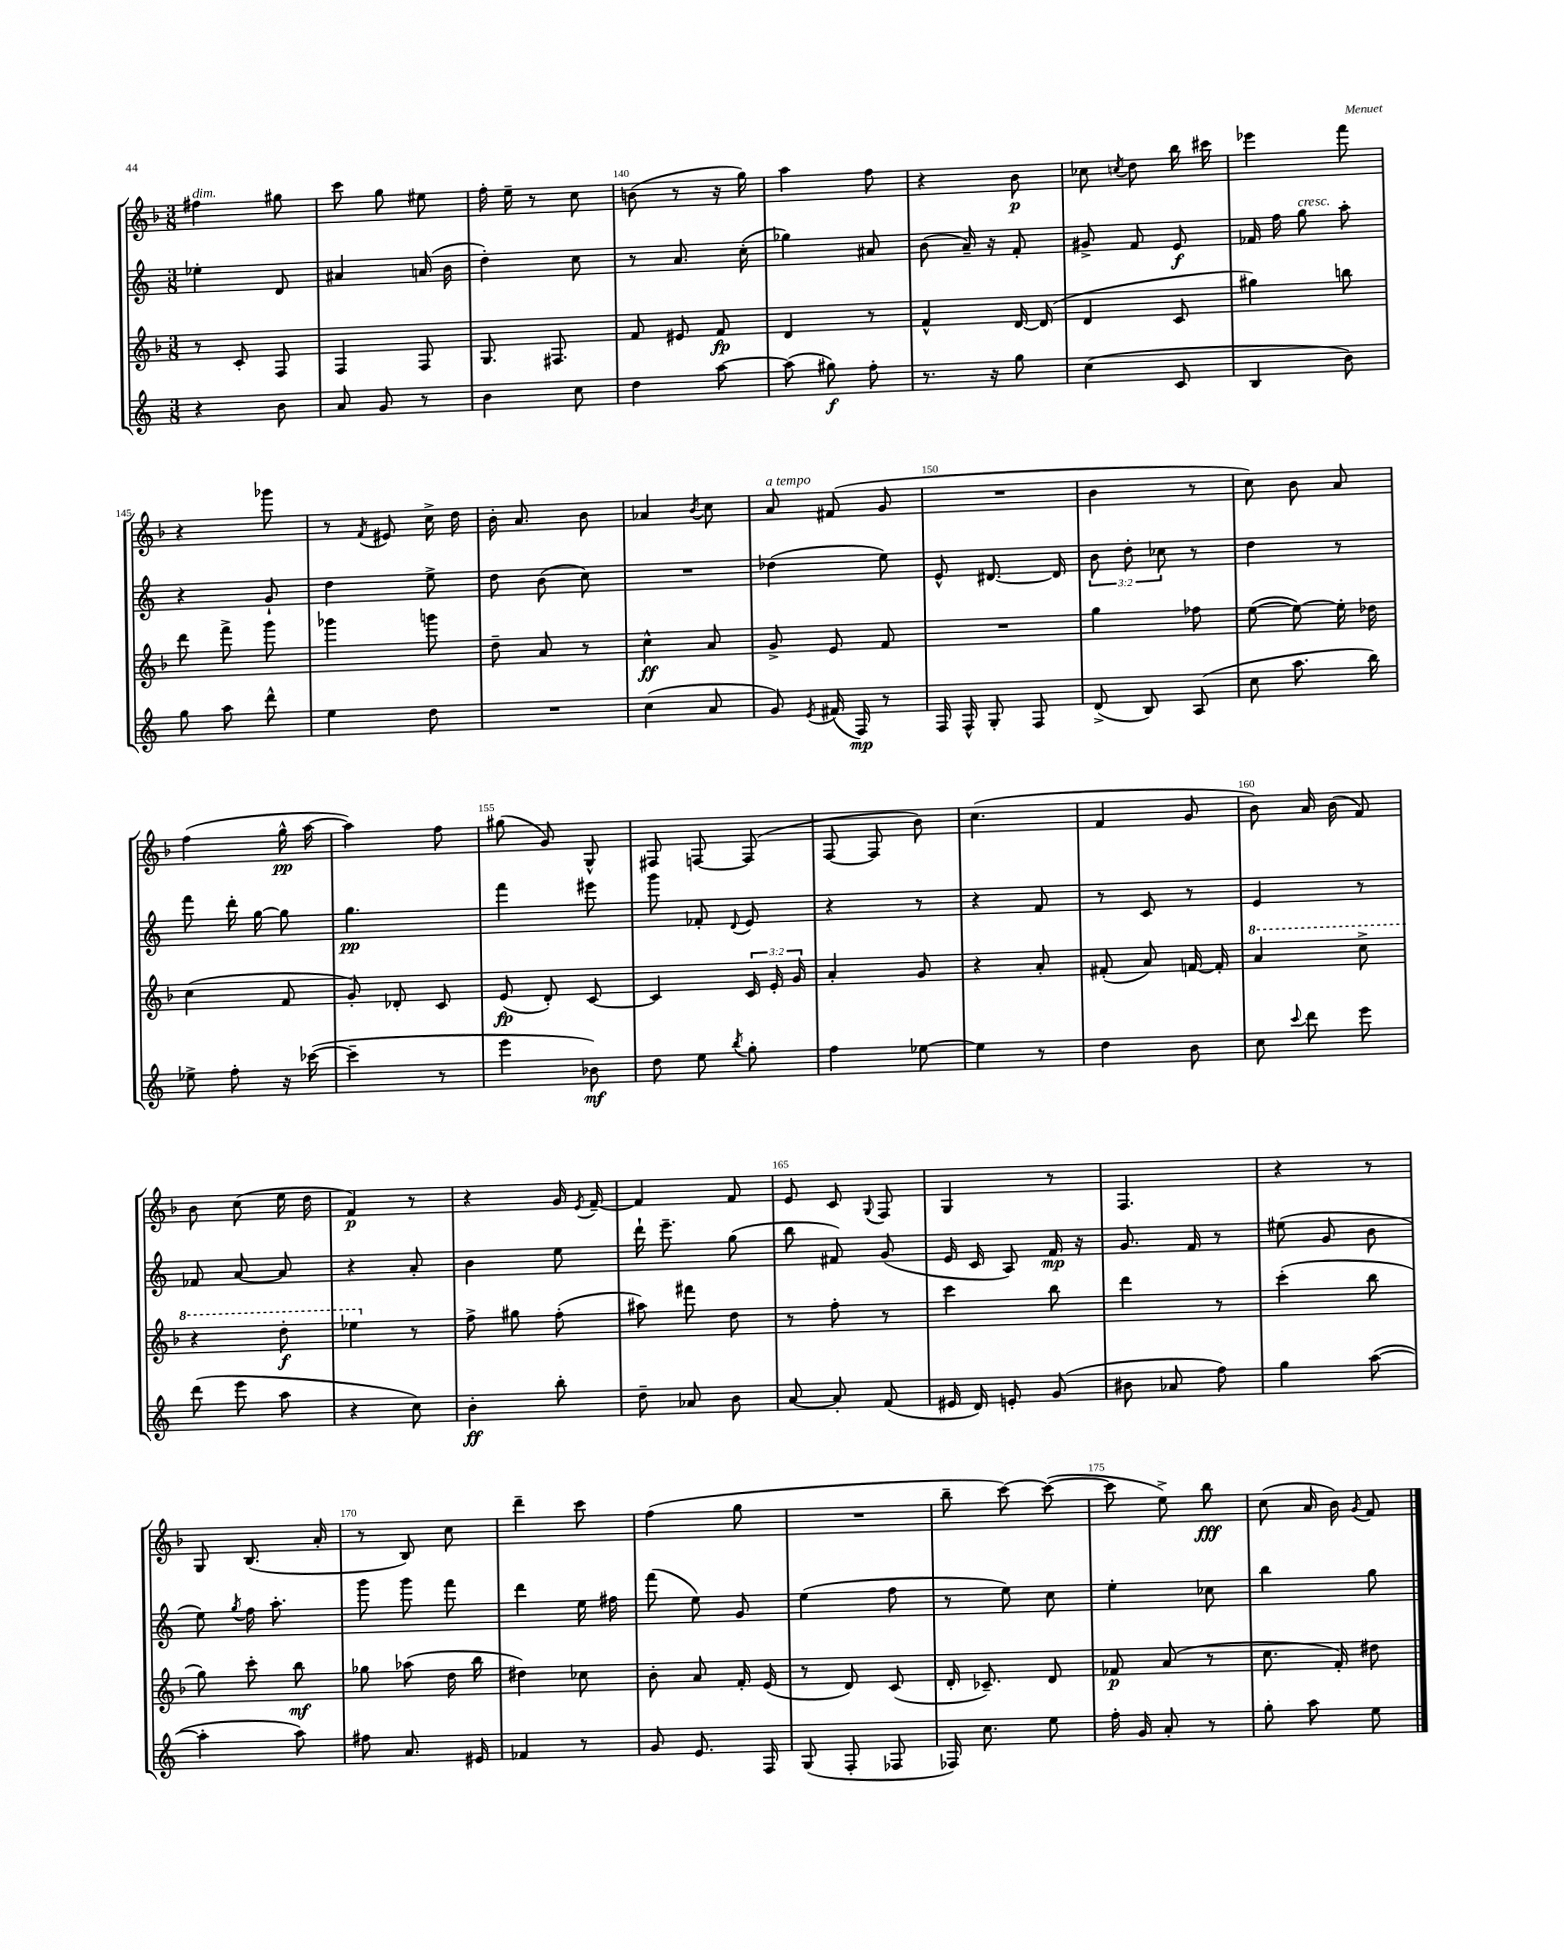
<<
\new StaffGroup <<
\new Staff = "s0" {
    \clef treble \key f \major \numericTimeSignature \time 3/8
    \autoBeamOff fis''4^\markup { \italic "dim." } gis''8 |
    c'''8 g''8 eis''8 |
    f''16-. e''16-- r8 c''8 |
    b'8( r8 r16 g''16) |
    a''4 f''8 |
    r4 bes'8\p |
    ces''8 \acciaccatura { c''8 } d''8 bes''16 cis'''16 |
    ees'''4 f'''8 |
    r4 ges'''8 |
    r8 \acciaccatura { f'8 } eis'8 c''16-> d''16 |
    bes'16-. a'8. bes'8 |
    aes'4 \acciaccatura { bes'8 } c''8 |
    a'8^\markup { \italic "a tempo" } fis'8( g'8 |
    R4. |
    bes'4 r8 |
    c''8) bes'8 a'8 |
    f''4( g''16-^\pp a''16~ |
    a''4) f''8 |
    gis''8( g'8) g8-^ |
    fis8 f8~ f8( |
    f8~ f8 bes'8) |
    c''4.( |
    f'4 g'8 |
    bes'8) a'16 bes'16( f'8) |
    bes'8 c''8( e''16 d''16 |
    f'4\p) r8 |
    r4 g'16 \acciaccatura { e'8 } f'16~-- |
    f'4 f'8 |
    e'8 c'8 \appoggiatura { g8 } f8 |
    g4 r8 |
    f4. |
    r4 r8 |
    g8 bes8.( a'16-. |
    r8 bes8) c''8 |
    d'''4-- c'''8 |
    f''4( g''8 |
    R4. |
    bes''8-- c'''8~) c'''8~( |
    c'''8 e''8->) bes''8\fff |
    c''8( a'16 bes'16) \acciaccatura { g'8 } f'8 \bar "|." |
}
\new Staff = "s1" {
    \clef treble \key c \major \numericTimeSignature \time 3/8 \override Staff.TupletNumber.text = #tuplet-number::calc-fraction-text
    \autoBeamOff ees''4-. d'8 |
    ais'4 a'16( b'16 |
    d''4-.) c''8 |
    r8 a'8. c''16-.( |
    ges''4) ais'8 |
    b'8( a'16--) r16 f'8-. |
    gis'8-> f'8 e'8\f |
    fes'16 f''16 g''8^\markup { \italic "cresc." } a''8-. |
    r4 g'8-! |
    d''4 e''8-> |
    d''8 b'8( c''8) |
    R4. |
    des''4( e''8) |
    e'8-^ dis'8.~ dis'16 |
    \tuplet 3/2 { b'8 d''8-. ces''8 } r8 |
    d''4 r8 |
    f'''8 d'''16-. g''16~ g''8 |
    g''4.\pp |
    f'''4 eis'''8 |
    g'''8 fes'8-. \appoggiatura { d'8 } e'8 |
    r4 r8 |
    r4 f'8 |
    r8 c'8 r8 |
    e'4 r8 |
    fes'8 a'8~ a'8 |
    r4 a'8-. |
    b'4 e''8 |
    d'''16-! e'''8.-- g''8( |
    b''8 fis'8) g'8( |
    e'16 c'16 a8) f'16\mp r16 |
    g'8. f'16 r8 |
    eis''8( g'8 b'8 |
    e''8) \acciaccatura { g''8 } f''16 a''8.-. |
    g'''8 g'''8 f'''8 |
    d'''4 e''16 fis''16 |
    f'''8( e''8) g'8 |
    e''4( f''8 |
    r8 e''8) c''8 |
    e''4-. ces''8 |
    b''4 g''8 \bar "|." |
}
\new Staff = "s2" {
    \clef treble \key f \major \numericTimeSignature \time 3/8 \override Staff.TupletNumber.text = #tuplet-number::calc-fraction-text
    \autoBeamOff r8 c'8-. f8 |
    f4 f8 |
    g8. fis8. |
    f'8 eis'8 f'8\fp |
    d'4 r8 |
    f'4-^ d'16~ d'16( |
    d'4 c'8 |
    gis''4) b''8 |
    d'''8 f'''8-> g'''8 |
    ges'''4 g'''8 |
    d''8-- a'8 r8 |
    c''4-^\ff a'8 |
    g'8-> e'8 f'8 |
    R4. |
    g''4 fes''8 |
    e''8~( e''8~) e''16-. des''16 |
    c''4( f'8 |
    g'8-.) des'8-. c'8 |
    e'8\fp( d'8-.) c'8~ |
    c'4 \tuplet 3/2 { c'16 e'16-. g'16 } |
    a'4-. g'8 |
    r4 a'8-. |
    fis'8-.( a'8) f'16~ f'16-. |
    \ottava #1 a''4 c'''8-> |
    r4 d'''8-.\f |
    ees'''4 \ottava #0 r8 |
    f''8-> gis''8 f''8-.( |
    ais''8) fis'''8 d''8 |
    r8 f''8-. r8 |
    c'''4 bes''8 |
    d'''4 r8 |
    c'''4-.( bes''8 |
    g''8) c'''8-. bes''8\mf |
    ges''8 aes''8( d''16 bes''16 |
    dis''4) ces''8 |
    bes'8-. a'8 f'16-. e'16( |
    r8 d'8) c'8( |
    d'16-. ces'8.--) d'8 |
    fes'8\p a'8( r8 |
    c''8. f'16-.) dis''8 \bar "|." |
}
\new Staff = "s3" {
    \clef treble \key c \major \numericTimeSignature \time 3/8
    \autoBeamOff r4 b'8 |
    a'8 g'8 r8 |
    b'4 c''8 |
    d''4 a''8~ |
    a''8( gis''8\f) f''8-. |
    r8. r16 g''8 |
    c''4( c'8 |
    b4 b'8) |
    g''8 a''8 d'''8-^ |
    e''4 d''8 |
    R4. |
    c''4( a'8 |
    g'8) \acciaccatura { e'8 } fis'16( f16\mp) r8 |
    f16 f16-^ g8-. f8 |
    d'8->( b8) a8( |
    c''8 a''8. b''16) |
    ees''8-> f''8-. r16 ces'''16~( |
    ces'''4-- r8 |
    e'''4 bes'8\mf) |
    d''8 e''8 \acciaccatura { b''8 } g''8-. |
    f''4 ees''8~ |
    ees''4 r8 |
    d''4 b'8 |
    c''8 \appoggiatura { c'''8 } d'''8 e'''8 |
    d'''8( e'''8 a''8 |
    r4 c''8) |
    b'4-.\ff b''8-. |
    d''8-- aes'8 b'8 |
    a'8~ a'8-. f'8( |
    eis'16 d'16) e'8-. g'8( |
    bis'8 aes'8 f''8) |
    g''4 a''8~( |
    a''4-. a''8) |
    fis''8 a'8. eis'16 |
    fes'4 r8 |
    g'8 e'8. f16 |
    g8( f8-. fes8 |
    fes16) c''8. e''8 |
    f''16-. g'16 a'8-. r8 |
    g''8-. a''8 e''8 \bar "|." |
}
>>
>>
\layout { \context { \Score currentBarNumber = #137 \override BarNumber.break-visibility = ##(#f #t #t) barNumberVisibility = #(every-nth-bar-number-visible 5) } }
